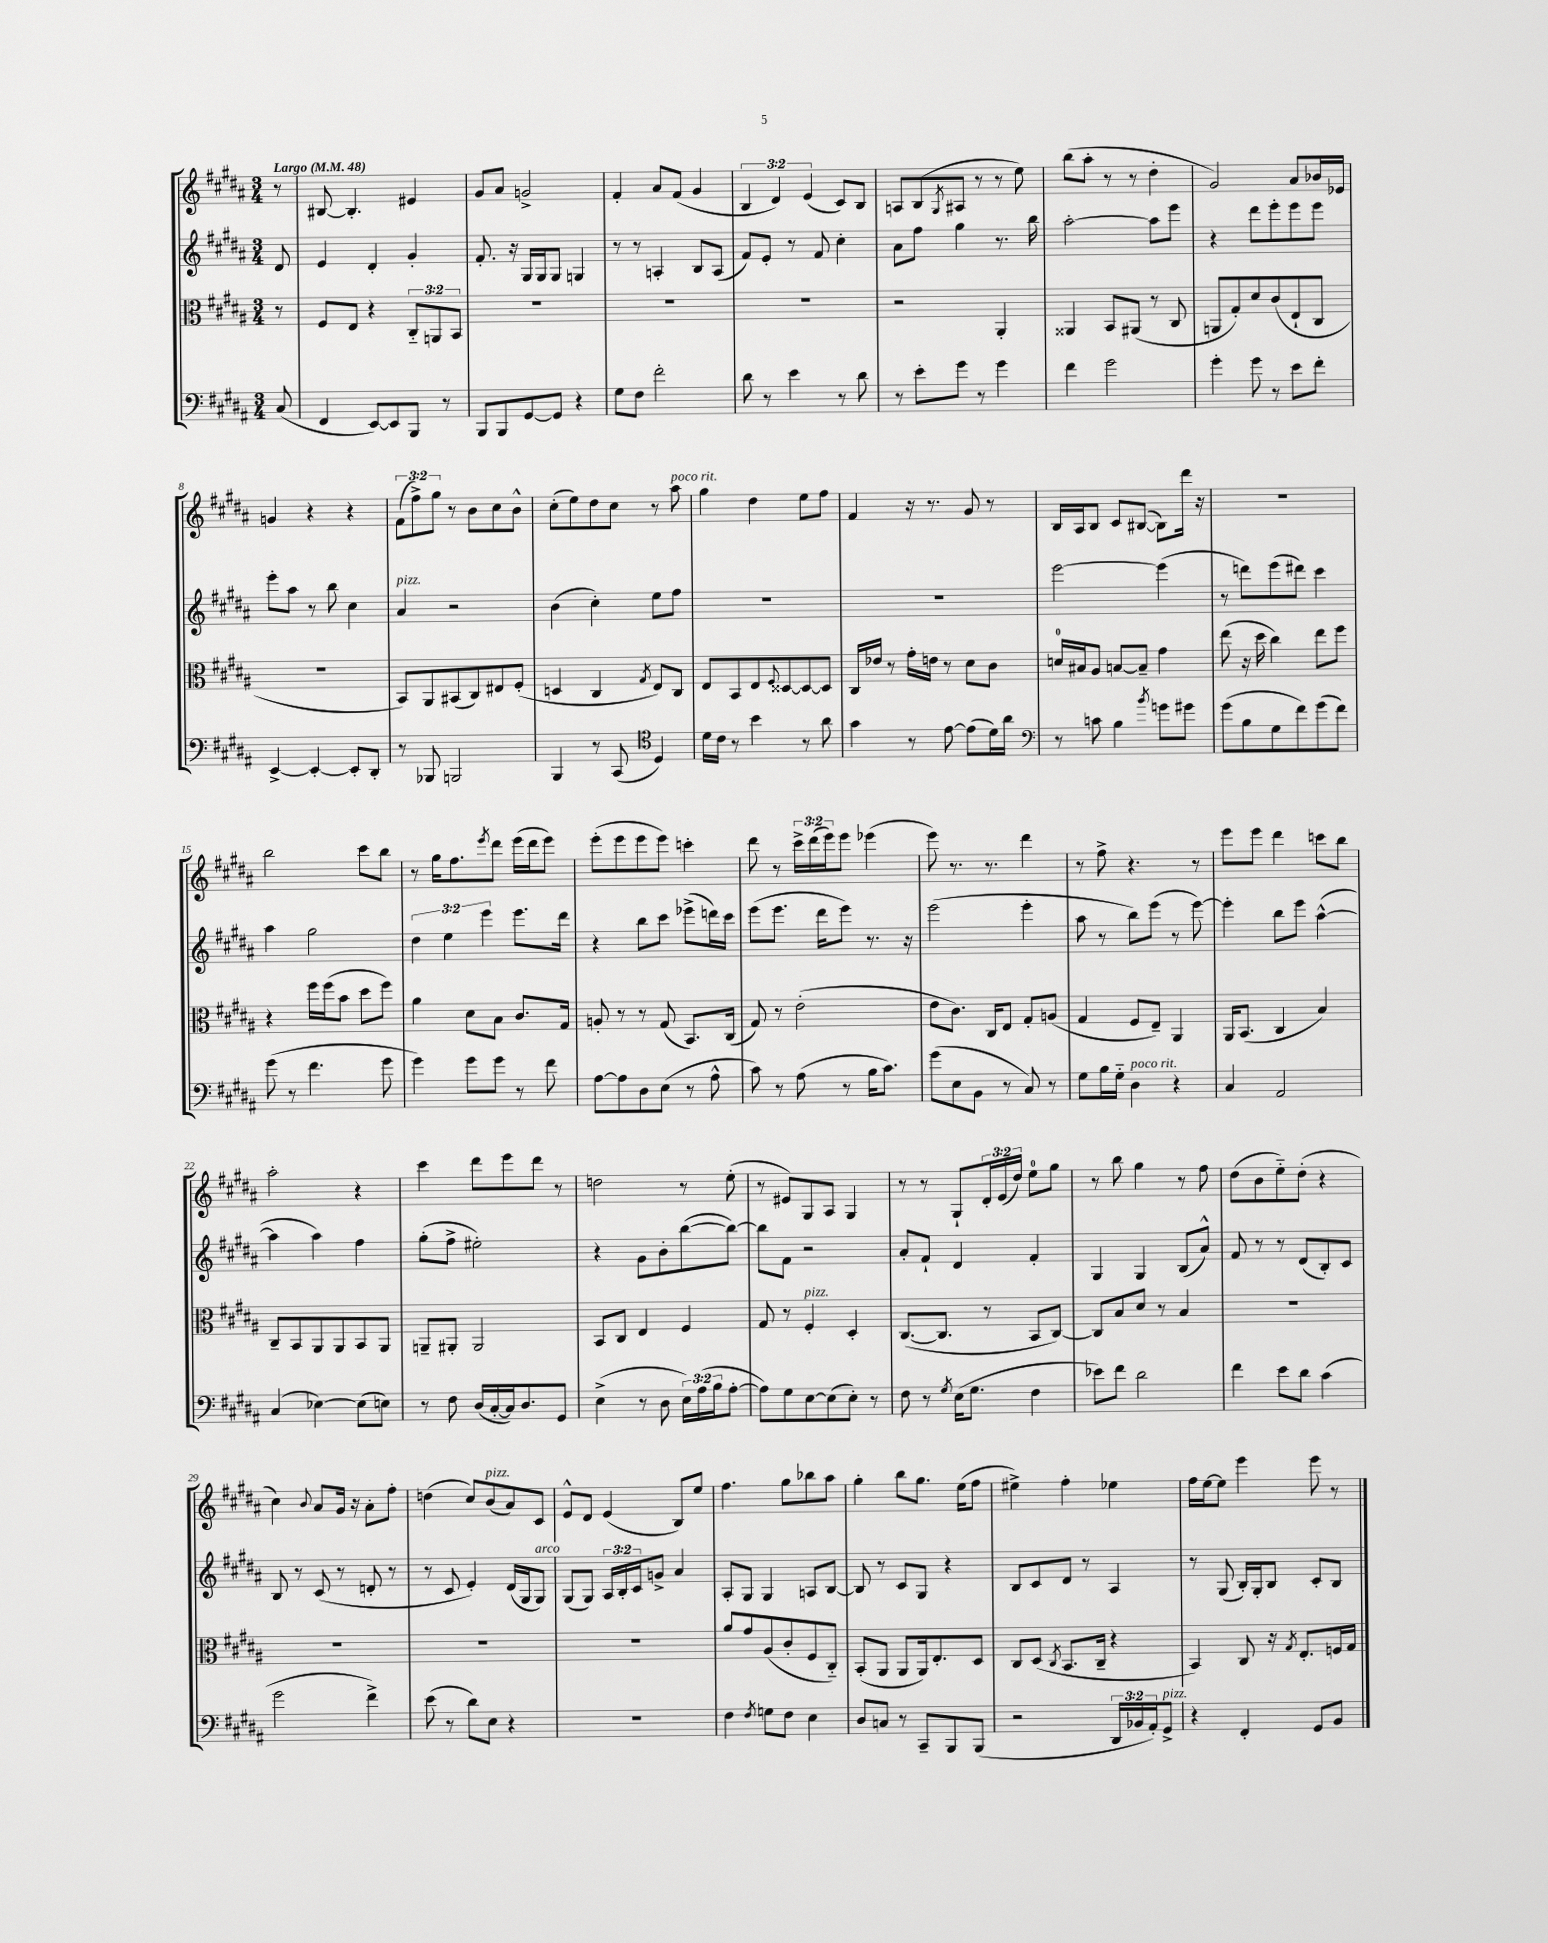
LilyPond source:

<<
\new StaffGroup <<
\new Staff = "s0" {
    \clef treble \key b \major \numericTimeSignature \time 3/4 \override Staff.TupletNumber.text = #tuplet-number::calc-fraction-text \partial 8 \tempo "Largo" 4 = 48
    r8 |
    bis8~ bis4.-. eis'4 |
    gis'8 ais'8 g'2-> |
    fis'4-. ais'8 fis'8( gis'4 |
    \tuplet 3/2 { b4 dis'4) e'4( } cis'8) b8 |
    a8 b8( \acciaccatura { gis8 } ais8 r8 r8 e''8) |
    b''8( ais''8-. r8 r8 dis''4-. |
    gis'2) ais'8 bes'16 ees'16 |
    g'4 r4 r4 |
    \tuplet 3/2 { fis'8( fis''8->) gis''8 } r8 b'8 cis''8 b'8-^ |
    cis''8-.( e''8) dis''8 cis''8 r8 ais''8^\markup { \italic "poco rit." } |
    gis''4 dis''4 e''8 fis''8 |
    fis'4 r16 r8. gis'8 r8 |
    b16 ais16 b8 cis'8 bis8~( bis8) dis'''16 r16 |
    R2. |
    b''2 cis'''8 b''8 |
    r8 gis''16 fis''8. \acciaccatura { e'''8 } dis'''8 e'''16( dis'''16 e'''8) |
    e'''8-.( e'''8 e'''8 e'''8) c'''4-. |
    dis'''8 r8 \tuplet 3/2 { cis'''16-> dis'''16( e'''16) } e'''8 ees'''4( |
    e'''8) r8. r8. dis'''4 |
    r8 fis''8-> r4. r8 |
    e'''8 e'''8 dis'''4 c'''8 b''8 |
    ais''2-. r4 |
    cis'''4 dis'''8 e'''8 dis'''8 r8 |
    d''2 r8 e''8-.( |
    r8 eis'8) gis8 ais8 gis4 |
    r8 r8 gis8-! \tuplet 3/2 { dis'16-. e'16( dis''16) } e''8-0 gis''8 |
    r8 b''8 gis''4 r8 fis''8 |
    dis''8( b'8 e''8-_) dis''8-.( r4 |
    cis''4) \appoggiatura { b'8 } ais'8 gis'16 r16 ais'8-. fis''8-. |
    d''4( cis''8) b'8^\markup { \italic "pizz." }( ais'8) cis'8 |
    e'8-^ dis'8 e'4( b8) e''8 |
    fis''4. gis''8 bes''8 ais''8 |
    gis''4-. b''8 gis''8. e''16( fis''8 |
    eis''4->) fis''4-. ees''4 |
    fis''16 e''16~ e''8 e'''4 e'''8 r8 \bar "|." |
}
\new Staff = "s1" {
    \clef treble \key b \major \numericTimeSignature \time 3/4 \override Staff.TupletNumber.text = #tuplet-number::calc-fraction-text \partial 8
    dis'8 |
    e'4 dis'4-. gis'4-. |
    fis'8.-. r16 gis16 gis16 gis8 g4 |
    r8 r8 a4-. b8 a8( |
    fis'8) e'8-. r8 fis'8 cis''4-. |
    ais'8 fis''8 gis''4 r8. b''16 |
    ais''2~-. ais''8 e'''8 |
    r4 dis'''8 e'''8-. e'''8 e'''8 |
    e'''8-. ais''8 r8 b''8 cis''4 |
    ais'4^\markup { \italic "pizz." } r2 |
    b'4( cis''4-.) e''8 fis''8 |
    R2. |
    R2. |
    e'''2~ e'''4( |
    r8 d'''8) e'''8( dis'''8) cis'''4 |
    ais''4 gis''2 |
    \tuplet 3/2 { dis''4 e''4 e'''4 } e'''8. dis'''16 |
    r4 b''8 cis'''8 ees'''8->( d'''16) cis'''16 |
    e'''8( e'''8. dis'''16 e'''8) r8. r16 |
    e'''2( e'''4-. |
    ais''8 r8 b''8) e'''8( r8 e'''8~) |
    e'''4-. b''8 e'''8 ais''4~-^( |
    ais''4 ais''4) fis''4 |
    gis''8-.( fis''8-> eis''2-.) |
    r4 gis'8 b'8-. b''8~( b''8~) |
    b''8 fis'8 r2 |
    ais'8-. fis'8-! dis'4 fis'4-. |
    gis4 gis4 b8( ais'8-^) |
    fis'8 r8 r8 dis'8( b8-.) cis'8 |
    b8 r8 cis'8( r8 d'8-. r8 |
    r8 cis'8 e'4-.) dis'16( gis16 gis8^\markup { \italic "arco" }) |
    gis8( gis8) \tuplet 3/2 { ais16 b16-. cis'16 } g'8-> ais'4 |
    ais8-. gis8 gis4 a8 b8~ |
    b8 r8 cis'8 gis8 r4 |
    b8 cis'8 dis'8 r8 ais4 |
    r8 gis8( b16-.) gis16-. b8 cis'8-. b8 \bar "|." |
}
\new Staff = "s2" {
    \clef alto \key b \major \numericTimeSignature \time 3/4 \override Staff.TupletNumber.text = #tuplet-number::calc-fraction-text \partial 8
    r8 |
    fis8 e8 r4 \tuplet 3/2 { cis8-_ a,8 b,8 } |
    R2. |
    R2. |
    R2. |
    r2 ais,4-. |
    aisis,4 b,8 ais,8( r8 cis8 |
    a,8 gis8-.) dis'8 cis'8( e8-! cis8 |
    R2. |
    b,8) ais,8 bis,8( cis8) eis8 fis8-.( |
    d4 cis4 \acciaccatura { gis8 } e8) cis8 |
    e8 b,8 e8 \appoggiatura { fis8 } disis8~ disis8~ disis8 |
    cis16 ees'16 r8 gis'16-. e'16 r8 dis'8 cis'8 |
    d'16-0 bis16 ais8 b8~ b8-- gis'4 |
    e''8( r16 dis''16 cis''4) e''8 fis''8 |
    r4 fis''16 fis''16( b'8 dis''8 fis''8) |
    ais'4 dis'8 b8 cis'8. gis16 |
    a8-. r8 r8 gis8( b,8.) cis16( |
    gis8) r8 e'2-.( |
    e'8 cis'8.) cis16 e8 gis8-. a8( |
    gis4 fis8 e8--) ais,4 |
    ais,16 b,8.( cis4 b4) |
    cis8-- b,8 ais,8 ais,8 b,8 ais,8 |
    a,8-- ais,8-. ais,2 |
    b,8 cis8 e4 fis4 |
    gis8 r8 fis4-.^\markup { \italic "pizz." } dis4-. |
    cis8.~( cis8. r8 b,8 cis8~) |
    cis8 b8 dis'8 r8 b4 |
    R2. |
    R2. |
    R2. |
    R2. |
    ais'8 gis'8 ais8( cis'8-. fis8 cis8-_) |
    b,8-.( ais,8 ais,8 ais,16) e8.-. dis8 |
    cis8 dis8( \acciaccatura { cis8 } b,8. cis16-- r4 |
    b,4) cis8 r16 \acciaccatura { gis8 } e8.-. f16 gis16 \bar "|." |
}
\new Staff = "s3" {
    \clef bass \key b \major \numericTimeSignature \time 3/4 \override Staff.TupletNumber.text = #tuplet-number::calc-fraction-text \partial 8
    cis8( |
    fis,4 e,8~) e,8 b,,8 r8 |
    b,,8 b,,8 gis,8~ gis,8 r4 |
    gis8 fis8 fis'2-. |
    dis'8 r8 e'4 r8 dis'8 |
    r8 e'8-. gis'8 r8 gis'4 |
    fis'4 gis'2 |
    gis'4-. gis'8 r8 e'8 fis'8-. |
    e,4~-> e,4~-. e,8-. dis,8-. |
    r8 bes,,8 b,,2 |
    b,,4 r8 cis,8( \clef tenor dis4) |
    dis'16 cis'16 r8 b'4 r8 ais'8 |
    gis'4 r8 e'8~ e'8( dis'16) ais'16 |
    \clef bass r8 c'8 b4 \acciaccatura { b'8 } g'8 gis'8 |
    gis'8( b8 gis8 fis'8) gis'8( fis'8) |
    gis'8( r8 fis'4. gis'8 |
    gis'4) gis'8 gis'8 r8 fis'8 |
    ais8~ ais8 dis8 e8( r8 ais8-^ |
    cis'8) r8 ais8( r8 b16 cis'8.) |
    gis'8( e8 b,8 r8 cis8) r8 |
    gis8 b16 gis16-_ dis4^\markup { \italic "poco rit." } r4 |
    cis4 ais,2 |
    cis4( ees4~) ees8( e8) |
    r8 fis8 dis16( cis16~-. cis16) dis8. gis,8 |
    e4->( r8 dis8 \tuplet 3/2 { e16) ais16( b16 } ais8~-. |
    ais8) gis8 e8~ e8( e8-.) r8 |
    fis8 r8 \acciaccatura { gis8 } e16( gis8. fis4 |
    ees'8) fis'8 dis'2 |
    fis'4 e'8 dis'8 cis'4( |
    gis'2 fis'4->) |
    e'8( r8 dis'8) e8 r4 |
    R2. |
    fis4 \acciaccatura { fis8 } g8 fis8 e4 |
    dis8 c8 r8 cis,8-- b,,8 b,,8( |
    r2 \tuplet 3/2 { dis,16 bes,16 ais,16-.) } gis,8->^\markup { \italic "pizz." } |
    r4 fis,4-. gis,8 b,8 \bar "|." |
}
>>
>>
